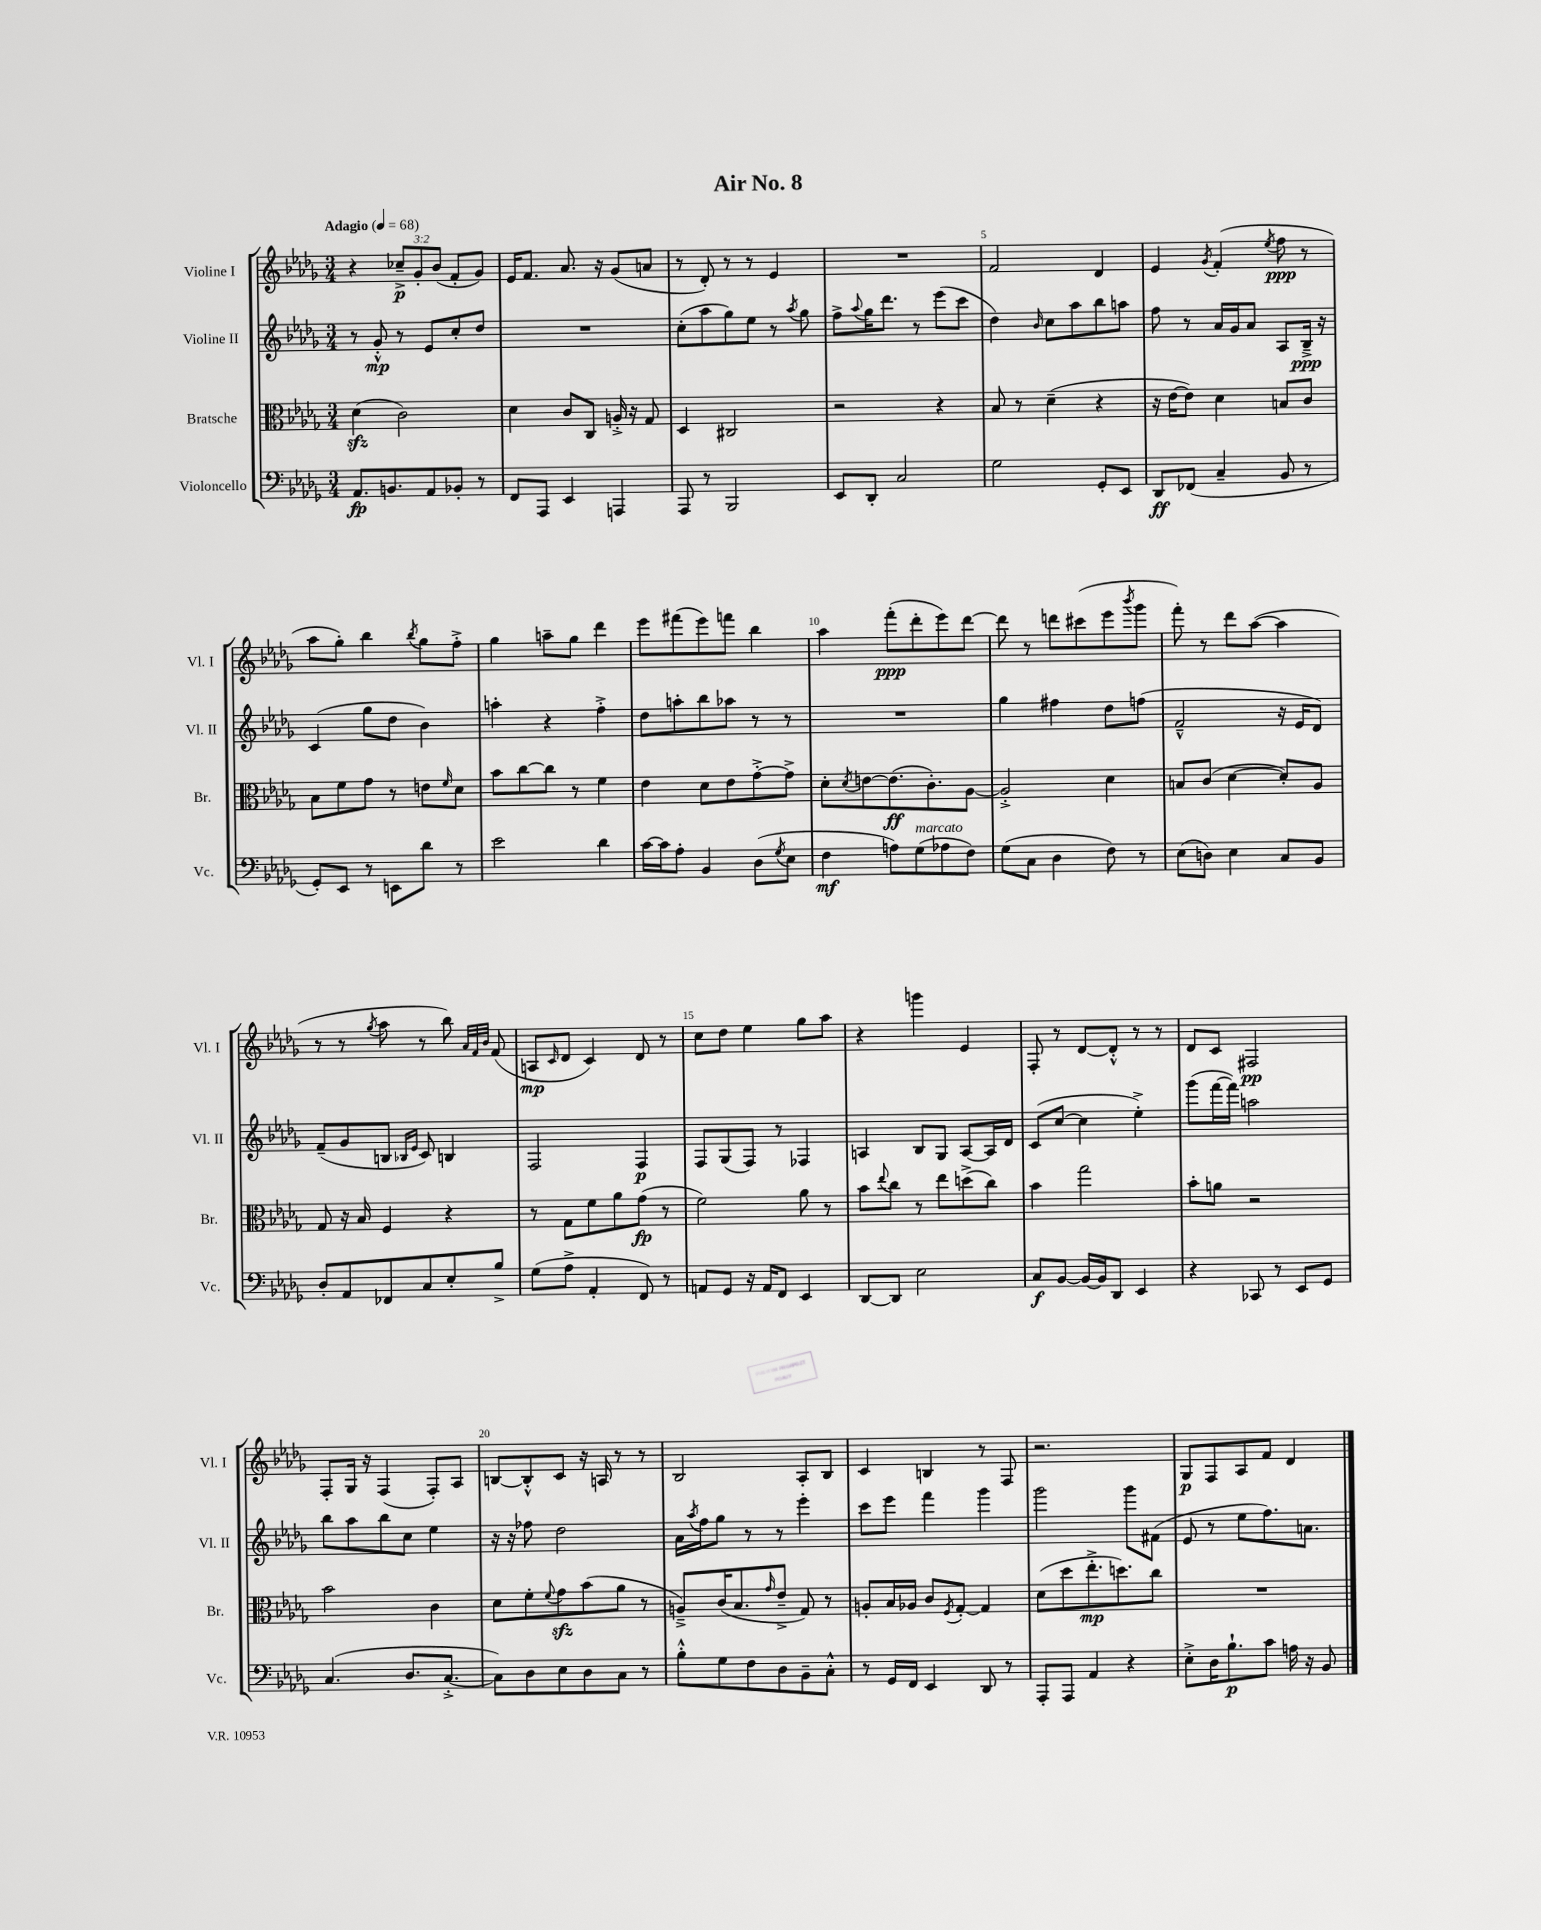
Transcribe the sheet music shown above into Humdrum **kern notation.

**kern	**kern	**kern	**kern
*staff4	*staff3	*staff2	*staff1
*clefF4	*clefC3	*clefG2	*clefG2
*k[b-e-a-d-g-]	*k[b-e-a-d-g-]	*k[b-e-a-d-g-]	*k[b-e-a-d-g-]
*M3/4	*M3/4	*M3/4	*M3/4
*MM68	*MM68	*MM68	*MM68
8.AA-	(4d-	8r	4r
.	.	8g-'^^	.
8.BB	.	.	.
.	2c)	8r	12cc-~^
.	.	.	12g-'
8AA-	.	8e-	.
.	.	.	(12b-
8BB-'	.	8cc'	8f'
8r	.	8dd-	8g-)
=	=	=	=
8FF	4d-	2.r	16e-
.	.	.	8.f
8AAA-	.	.	.
4EE-	8c	.	8.a-
.	8C	.	.
.	.	.	16r
4AAA	16A'^	.	(8g-
.	16r	.	.
.	8G-	.	8a
=	=	=	=
8AAA-	4D-	(8cc'	8r
8r	.	8aa-	8d-')
2BBB-	2C#	8gg-)	8r
.	.	8ee-	8r
.	.	8r	4e-
.	.	8qaa-	.
.	.	8gg-	.
=	=	=	=
8EE-	2r	8ff^	2.r
.	.	8qqaa-	.
8DD-'	.	16gg-	.
.	.	8.ddd-	.
2C	.	.	.
.	.	8r	.
.	4r	(8eee-	.
.	.	8ccc	.
=	=	=	=
2G-	8B-	4dd-)	2f
.	8r	.	.
.	.	16qqb-	.
.	(4d-~	8cc	.
.	.	8aa-	.
8GG-'	4r	8bb-	4d-
8EE-	.	8aa	.
=	=	=	=
8DD-	16r	8ff	4e-
.	[16e-	.	.
(8FF-	8e-])	8r	.
.	.	.	8qg-
4C~	4d-	16a-	(4f'
.	.	16g-	.
.	.	8a-	.
.	.	.	8qee-
8BB-	8B	8A-	8ff
8r	8c	16B-~^	8r
.	.	16r	.
=	=	=	=
8GG-')	8B-	(4c	8aa-
8EE-	8f	.	8gg-')
8r	8g-	8gg-	4bb-
8EE	8r	8dd-	.
.	.	.	8qbb-
8d-	8e	4b-)	8gg-
.	16qqf	.	.
8r	8d-	.	8ff'^
=	=	=	=
2e-	8b-	4aa'	4gg-
.	[8cc	.	.
.	8cc]	4r	8aa~
.	8r	.	8gg-
4d-	4f	4ff'^	4ddd-
=	=	=	=
[16c	4e-	8dd-	8eee-
16c]	.	.	.
8A-'	.	8aa'	(8fff#
4BB-	8d-	8bb-	8eee-)
.	8e-	8aa-	8fff
(8D-	[8g-'^	8r	4bb-
8qG-	.	.	.
8E-	8g-^]	8r	.
=	=	=	=
4F	8d-'	2.r	4aa-
.	8qd-	.	.
.	[8e	.	.
8A)	(8.e]	.	(8fff'
(8G-	.	.	8ddd-'
.	8.c')	.	.
8A-	.	.	8eee-)
8F)	[8A-	.	[8ddd-
=	=	=	=
(8G-	2A-'^]	4gg-	8ddd-]
8C	.	.	8r
4D-	.	4ff#	8ddd
.	.	.	(8ccc#
8F)	4d-	8dd-	8eee-
.	.	.	8qbbb-
8r	.	(8ff	8ggg-
=	=	=	=
(8E-	8B	2f~^^	8fff')
8D)	(8c	.	8r
4E-	[4d-	.	8ddd-
.	.	.	([8aa-
8C	8d-'])	16r	4aa-]
.	.	16e-	.
8BB-	8A-	8d-)	.
=	=	=	=
8D-'	8G-	(8f~	8r
8AA-	16r	8g-	8r
.	16B-	.	.
.	.	.	8qgg-
8FF-	4F	8B	8aa-
.	.	16qqB-	.
.	.	16qqe-	.
8C	.	8c)	8r
8E-'	4r	4B	8bb-)
.	.	.	32qqa-
.	.	.	32qqf
.	.	.	32qqb-
8B-^	.	.	(8f
=	=	=	=
(8G-	8r	2F	8A
.	.	.	16qqc
8A-^	8G-	.	8d-
4AA-'	8f	.	4c)
.	8a-	.	.
8FF)	(8g-	4F	8d-
8r	8r	.	8r
=	=	=	=
8AA	2f)	8F	8cc
8GG-	.	(8G-	8dd-
16r	.	8F)	4ee-
16AA	.	.	.
8FF	.	8r	.
4EE-	8a-	4F-	8gg-
.	8r	.	8aa-
=	=	=	=
[8DD-	8b-	4A	4r
.	8qqee-	.	.
8DD-]	8cc	.	.
2E-	8r	8B-	4ggg
.	8ee-	8G-	.
.	(8dd^	[8A	4e-
.	8cc)	16A]	.
.	.	16d-	.
=	=	=	=
8C	4b-	(8c	8F'
[8BB-	.	[8cc	8r
16BB-_	2gg-	4cc]	[8d-
16BB-]	.	.	.
8DD-	.	.	8d-'^^]
4EE-	.	4ee-'^)	8r
.	.	.	8r
=	=	=	=
4r	8b-'	(8ggg-	8d-
.	8a	[16fff	8c
.	.	16fff])	.
8CC-	2r	2aa	2F#
8r	.	.	.
8EE-	.	.	.
8GG-	.	.	.
=	=	=	=
(4.C	2b-	8bb-	8F'
.	.	8aa-	16G-
.	.	.	16r
.	.	8bb-	(4F
8.D-	.	8cc	.
.	4c	4ee-	8F')
[8.C'^	.	.	.
.	.	.	8A-
=	=	=	=
8C])	8d-	16r	[8B
.	.	16r	.
8D-	8f'	8ff-	8B'^^]
.	8qqf	.	.
8E-	8g-	2dd-	8c
8D-	(8b-	.	16r
.	.	.	16A
8C	8a-	.	8r
8r	8r	.	8r
=	=	=	=
8B-'^^	8A~^)	16a-	2B-
.	.	8qaa-	.
.	.	16ff	.
8G-	(16c	8gg-	.
.	8.B-	.	.
8F	.	8r	.
.	16qqg-	.	.
8D-	8e-~^	8r	.
8BB-~	8G-)	4eee-'	8A-'
8C'^^	8r	.	8B-
=	=	=	=
8r	8A'	8ccc	4c
16GG-	16B-	8eee-	.
16FF	16A-	.	.
4EE-	8c	4fff	4B
.	8qF	.	.
.	[8G-'	.	.
8DD-	4G-]	4ggg-	8r
8r	.	.	8F
=	=	=	=
8AAA-'	(8d-	2ggg-	2.r
8AAA-	8dd-	.	.
4AA-	8.ee-'^	.	.
.	8.dd)	.	.
4r	.	8ggg-	.
.	8cc	(8f#	.
=	=	=	=
8E-'^	2.r	8e-	8G-
16D-	.	8r	8F
8.B-`	.	.	.
.	.	8ee-	8A-
8c	.	8.ff)	8f
16A	.	.	4d-
16r	.	8.a	.
8BB-	.	.	.
==	==	==	==
*-	*-	*-	*-
